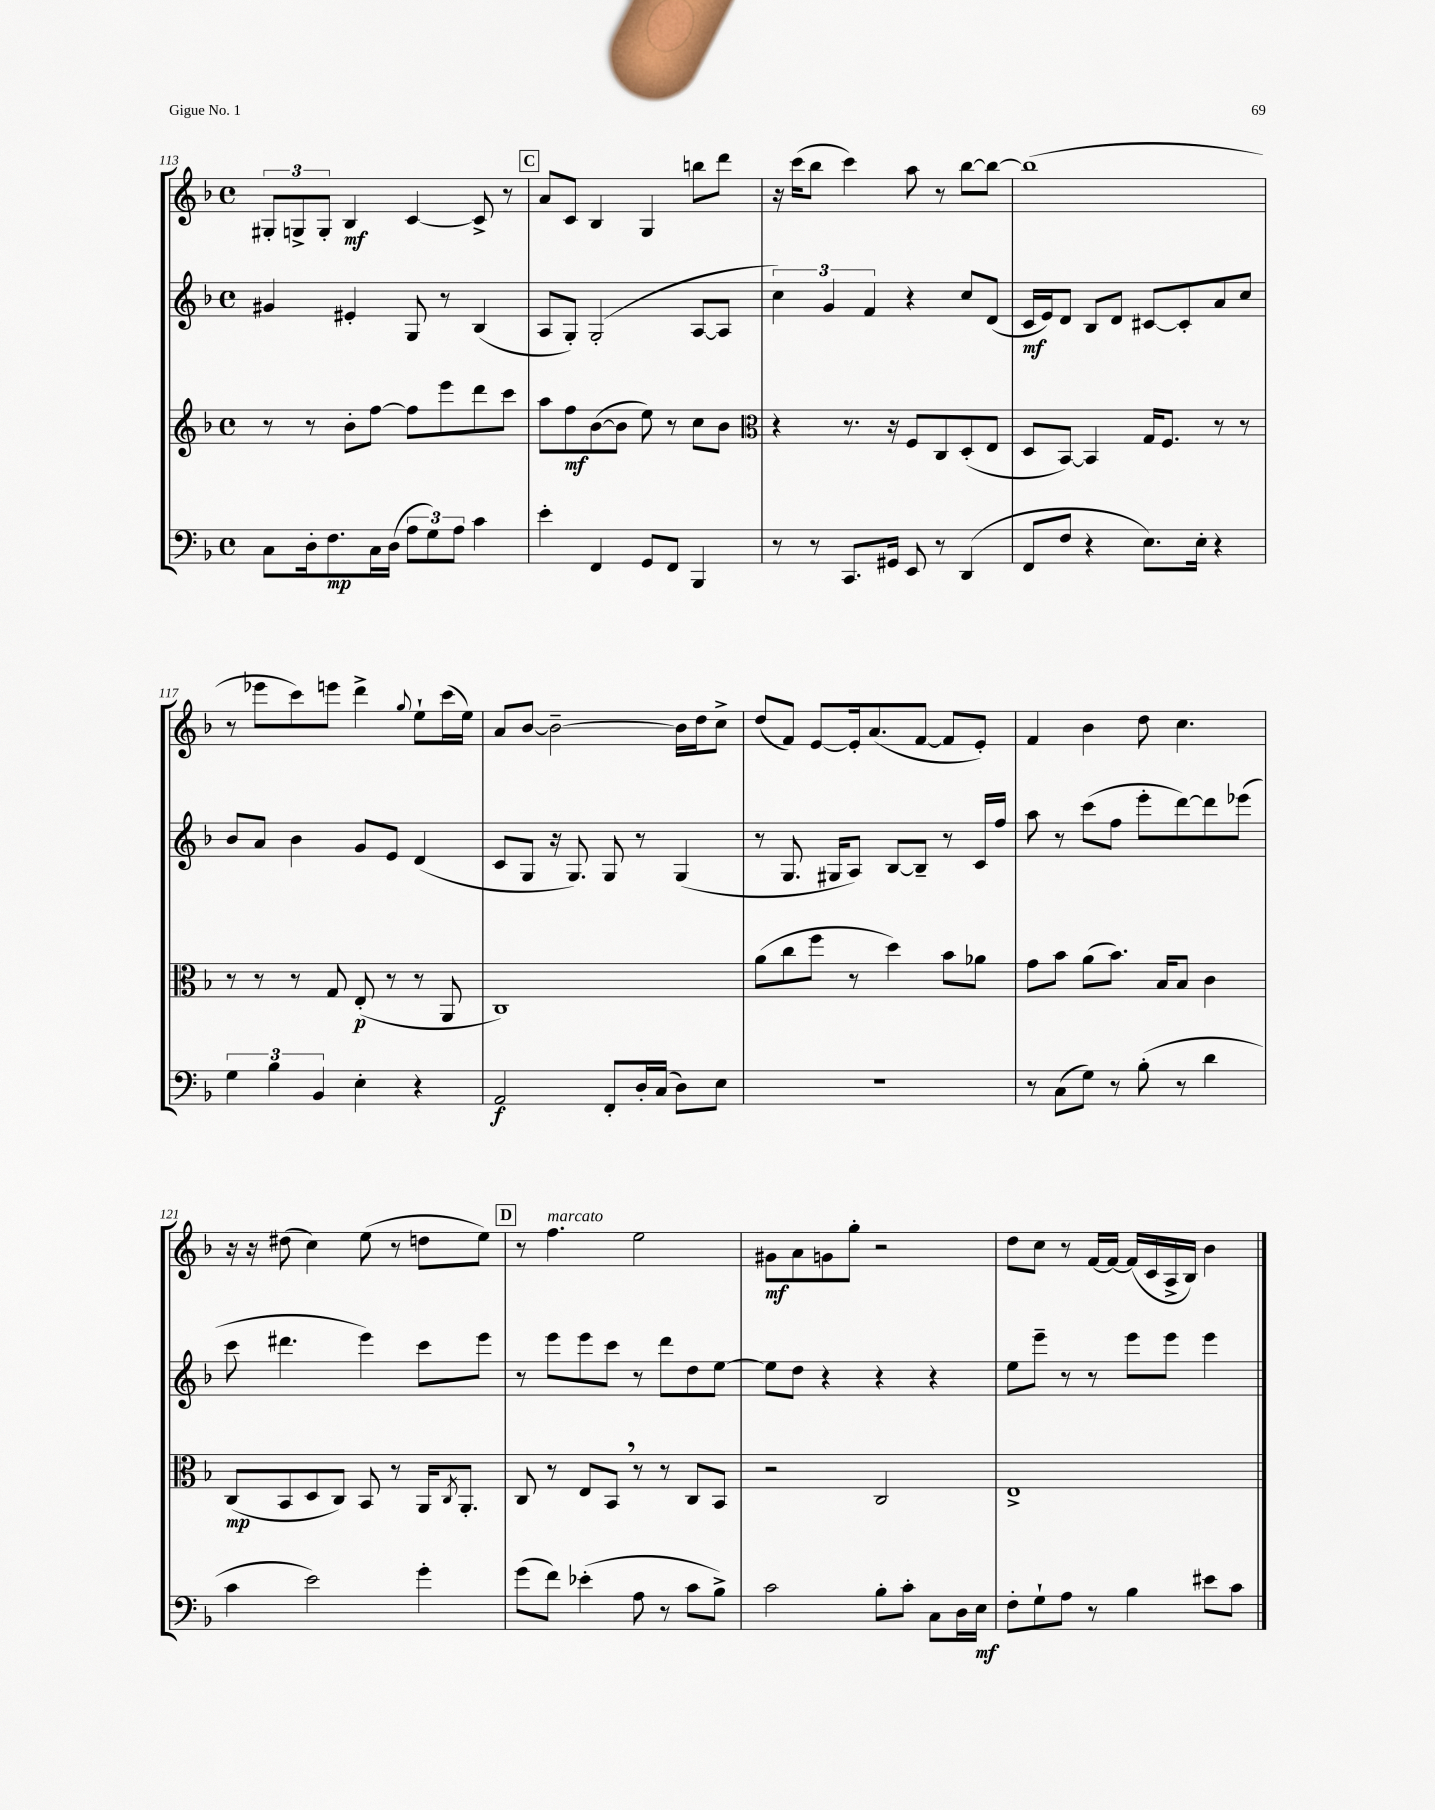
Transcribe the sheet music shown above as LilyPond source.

<<
\new StaffGroup <<
\new Staff = "s0" {
    \clef treble \key f \major \defaultTimeSignature \time 4/4
    \tuplet 3/2 { gis8-. g8-> g8-. } bes4\mf c'4~ c'8-> r8 |
    \mark \markup { \box "C" } a'8 c'8 bes4 g4 b''8 d'''8 |
    r16 c'''16( bes''8 c'''4) a''8 r8 bes''8~ bes''8~ |
    bes''1( |
    r8 ees'''8 c'''8) e'''8 d'''4-> \appoggiatura { g''8 } e''8-! c'''16( e''16) |
    a'8 bes'8~ bes'2~-- bes'16 d''16 c''8-> |
    d''8( f'8) e'8~ e'16-. a'8.( f'8~ f'8 e'8-.) |
    f'4 bes'4 d''8 c''4. |
    r16 r16 dis''8( c''4) e''8( r8 d''8 e''8) |
    \mark \markup { \box "D" } r8 f''4.^\markup { \italic "marcato" } e''2 |
    gis'8\mf a'8 g'8 g''8-. r2 |
    d''8 c''8 r8 f'16~ f'16~ f'16( c'16 a16-> bes16) bes'4 \bar "|." |
}
\new Staff = "s1" {
    \clef treble \key f \major \defaultTimeSignature \time 4/4
    gis'4 eis'4-. g8 r8 bes4( |
    \mark \markup { \box "C" } a8 g8-.) g2-.( a8~ a8 |
    \tuplet 3/2 { c''4) g'4 f'4 } r4 c''8 d'8( |
    c'16\mf e'16) d'8 bes8 d'8 cis'8~ cis'8-. a'8 c''8 |
    bes'8 a'8 bes'4 g'8 e'8 d'4( |
    c'8 g8 r16 g8.) g8 r8 g4( |
    r8 g8. gis16 a8) bes8~ bes8-- r8 c'16 f''16 |
    a''8 r8 c'''8( f''8 e'''8-. d'''8~) d'''8 ees'''8( |
    c'''8 dis'''4. e'''4) c'''8 e'''8 |
    \mark \markup { \box "D" } r8 e'''8 e'''8 c'''8 r8 d'''8 d''8 e''8~ |
    e''8 d''8 r4 r4 r4 |
    e''8 e'''8-- r8 r8 e'''8 e'''8 e'''4 \bar "|." |
}
\new Staff = "s2" {
    \clef treble \key f \major \defaultTimeSignature \time 4/4
    r8 r8 bes'8-. f''8~ f''8 e'''8 d'''8 c'''8 |
    \mark \markup { \box "C" } a''8 f''8\mf bes'8~( bes'8 e''8) r8 c''8 bes'8 |
    \clef alto r4 r8. r16 f8 c8 d8-.( e8 |
    d8 bes,8~) bes,4 g16 f8. r8 r8 |
    r8 r8 r8 g8 e8-.\p( r8 r8 a,8 |
    c1) |
    a'8( c''8 f''8 r8 d''4) bes'8 aes'8 |
    g'8 bes'8 a'8( bes'8.) bes16 bes8 c'4 |
    c8\mp( bes,8 d8 c8) bes,8 r8 a,16 \acciaccatura { c8 } a,8.-. |
    \mark \markup { \box "D" } c8 r8 e8 bes,8 \breathe r8 r8 c8 bes,8 |
    r2 c2 |
    e1-> \bar "|." |
}
\new Staff = "s3" {
    \clef bass \key f \major \defaultTimeSignature \time 4/4
    c8 d16-. f8.\mp c16 d16( \tuplet 3/2 { a8 g8) a8 } c'4 |
    \mark \markup { \box "C" } e'4-. f,4 g,8 f,8 bes,,4 |
    r8 r8 c,8. gis,16 e,8 r8 d,4( |
    f,8 f8 r4 e8.) e16-. r4 |
    \tuplet 3/2 { g4 bes4 bes,4 } e4-. r4 |
    a,2\f f,8-. d16-. c16( d8) e8 |
    R1 |
    r8 c8( g8) r8 bes8-.( r8 d'4 |
    c'4 e'2) g'4-. |
    \mark \markup { \box "D" } g'8( f'8) ees'4-.( a8 r8 c'8 bes8->) |
    c'2 bes8-. c'8-. c8 d16 e16\mf |
    f8-. g8-! a8 r8 bes4 eis'8 c'8 \bar "|." |
}
>>
>>
\layout { \context { \Score currentBarNumber = #113 } }
